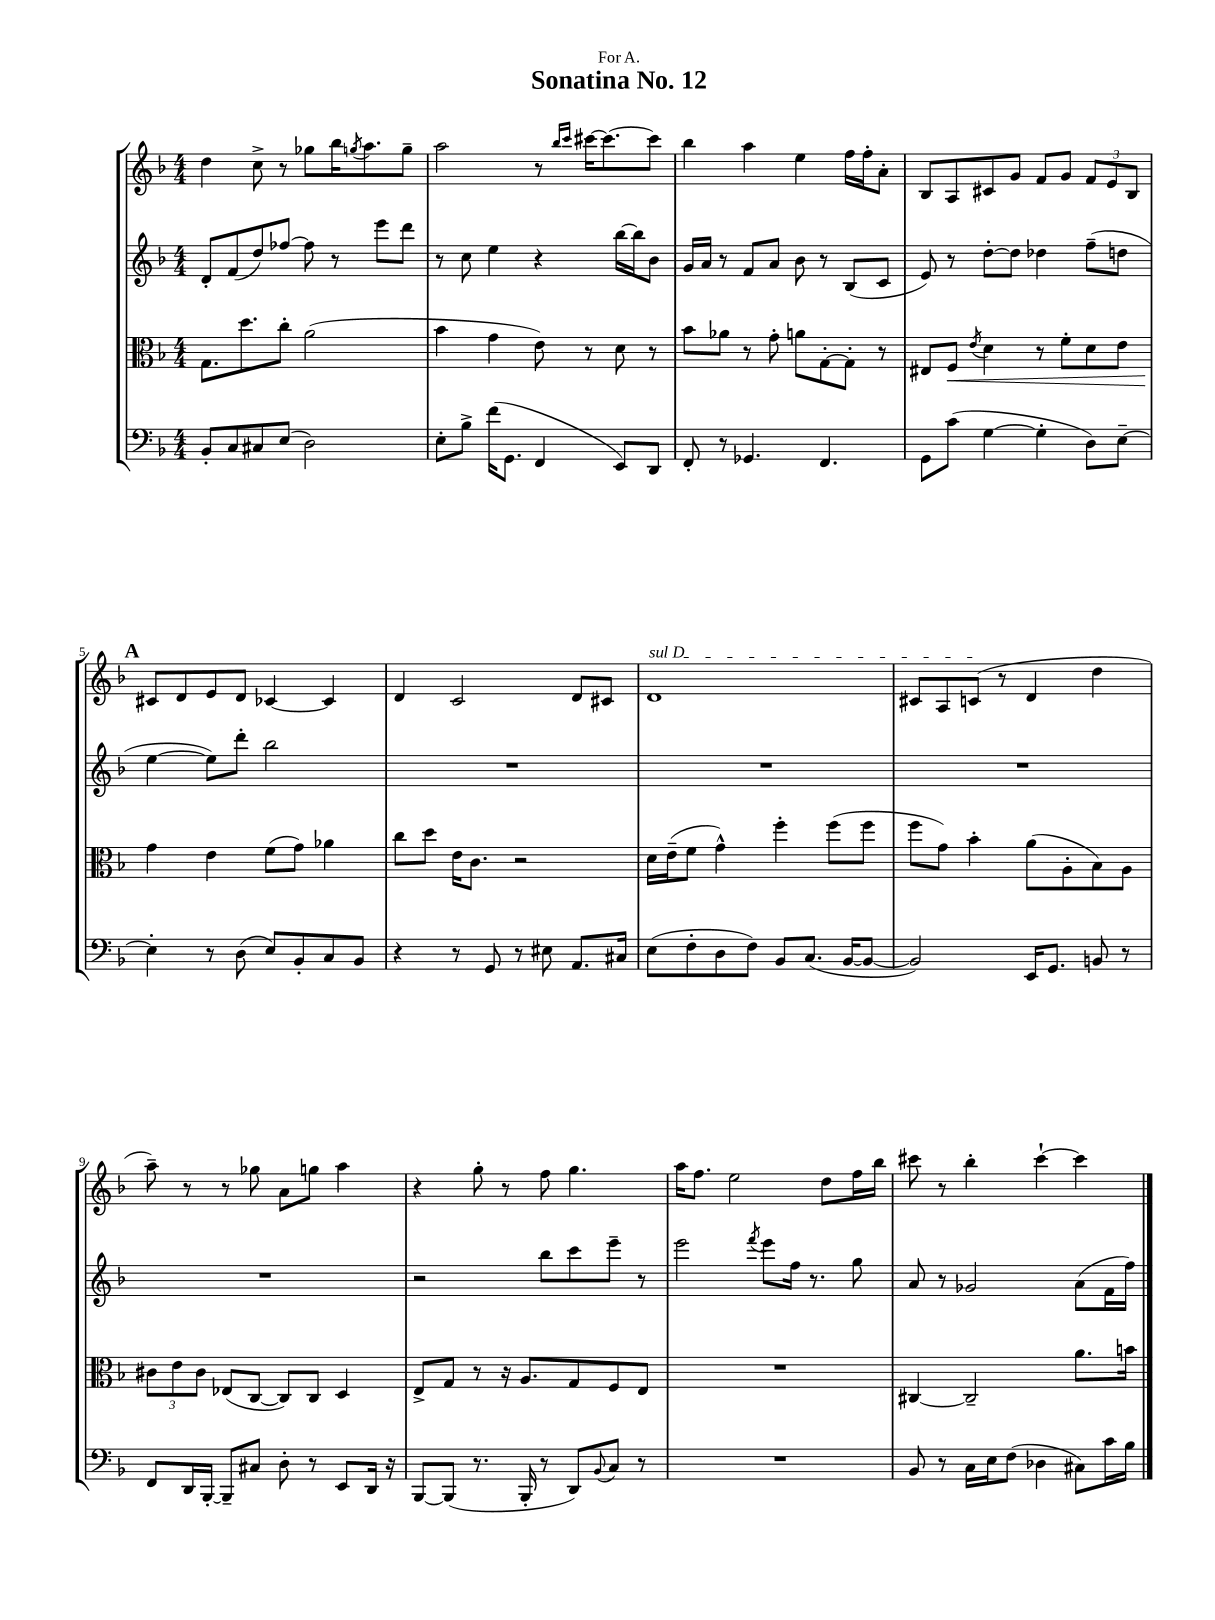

**kern	**kern	**kern	**kern
*staff4	*staff3	*staff2	*staff1
*clefF4	*clefC3	*clefG2	*clefG2
*k[b-]	*k[b-]	*k[b-]	*k[b-]
*M4/4	*M4/4	*M4/4	*M4/4
8BB-'	8.G	8d'	4dd
8C	.	(8f	.
.	8.dd	.	.
8C#	.	8dd)	8cc^
(8E	8cc'	[8ff-	8r
2D)	(2a	8ff-]	8gg-
.	.	8r	16bb-
.	.	.	8qgg
.	.	.	8.aa
.	.	8eee	.
.	.	8ddd	8gg~
=	=	=	=
8E'	4b-	8r	2aa
8B-^	.	8cc	.
(16f	4g	4ee	.
8.GG	.	.	.
4FF	8e)	4r	8r
.	.	.	16qqbb-
.	.	.	16qqccc
.	8r	.	[16ccc#
.	.	.	8.ccc#_
8EE)	8d	[16bb-	.
.	.	16bb-]	.
8DD	8r	8b-	8ccc#]
=	=	=	=
8FF'	8b-	16g	4bb-
.	.	16a	.
8r	8a-	8r	.
4.GG-	8r	8f	4aa
.	8g'	8a	.
.	8a	8b-	4ee
4.FF	[8G'	8r	.
.	8G']	(8B-	16ff
.	.	.	16ff'
.	8r	8c	8a'
=	=	=	=
8GG	8E#	8e)	8B-
(8c	8F	8r	8A
.	8qe	.	.
[4G	4d	[8dd'	8c#
.	.	8dd]	8g
4G']	8r	4dd-	8f
.	8f'	.	8g
8D)	8d	(8ff~	12f
.	.	.	12e
[8E~	8e	8dd	.
.	.	.	12B-
=	=	=	=
4E']	4g	[4ee	8c#
.	.	.	8d
8r	4e	8ee])	8e
(8D	.	8ddd'	8d
8E)	(8f	2bb-	[4c-
8BB-'	8g)	.	.
8C	4a-	.	4c-]
8BB-	.	.	.
=	=	=	=
4r	8cc	1r	4d
.	8dd	.	.
8r	16e	.	2c
.	8.c	.	.
8GG	.	.	.
8r	2r	.	.
8E#	.	.	.
8.AA	.	.	8d
.	.	.	8c#
16C#	.	.	.
=	=	=	=
(8E	16d	1r	1d
.	(16e~	.	.
8F'	8f	.	.
8D	4g^^)	.	.
8F)	.	.	.
8BB-	4ff'	.	.
(8.C	.	.	.
.	(8ff	.	.
[16BB-	.	.	.
8BB-_	8ff	.	.
=	=	=	=
2BB-])	8ff	1r	8c#
.	8g)	.	8A
.	4b-'	.	(8c
.	.	.	8r
16EE	(8a	.	4d
8.GG	.	.	.
.	8A'	.	.
8BB	8B-)	.	4dd
8r	8A	.	.
=	=	=	=
8FF	12c#	1r	8aa~)
.	12e	.	.
16DD	.	.	8r
.	12c#	.	.
[16BBB-'	.	.	.
8BBB-~]	(8E-	.	8r
8C#	[8C	.	8gg-
8D'	8C])	.	8a
8r	8C	.	8gg
8EE	4D	.	4aa
16DD	.	.	.
16r	.	.	.
=	=	=	=
[8BBB-	8E^	2r	4r
(8BBB-]	8G	.	.
8.r	8r	.	8gg'
.	16r	.	8r
16BBB-'	8.A	.	.
8r	.	8bb-	8ff
8DD)	8G	8ccc	4.gg
8qqBB-	.	.	.
8C	8F	8eee~	.
8r	8E	8r	.
=	=	=	=
1r	1r	2eee	16aa
.	.	.	8.ff
.	.	.	2ee
.	.	8qfff	.
.	.	8eee	.
.	.	16ff	.
.	.	8.r	.
.	.	.	8dd
.	.	8gg	16ff
.	.	.	16bb-
=	=	=	=
8BB-	[4C#	8a	8ccc#
8r	.	8r	8r
16C	2C#~]	2g-	4bb-'
16E	.	.	.
(8F	.	.	.
4D-	.	.	[4ccc#`
8C#)	8.a	(8a	4ccc#]
16c	.	16f	.
16B-	16b	16ff)	.
==	==	==	==
*-	*-	*-	*-
